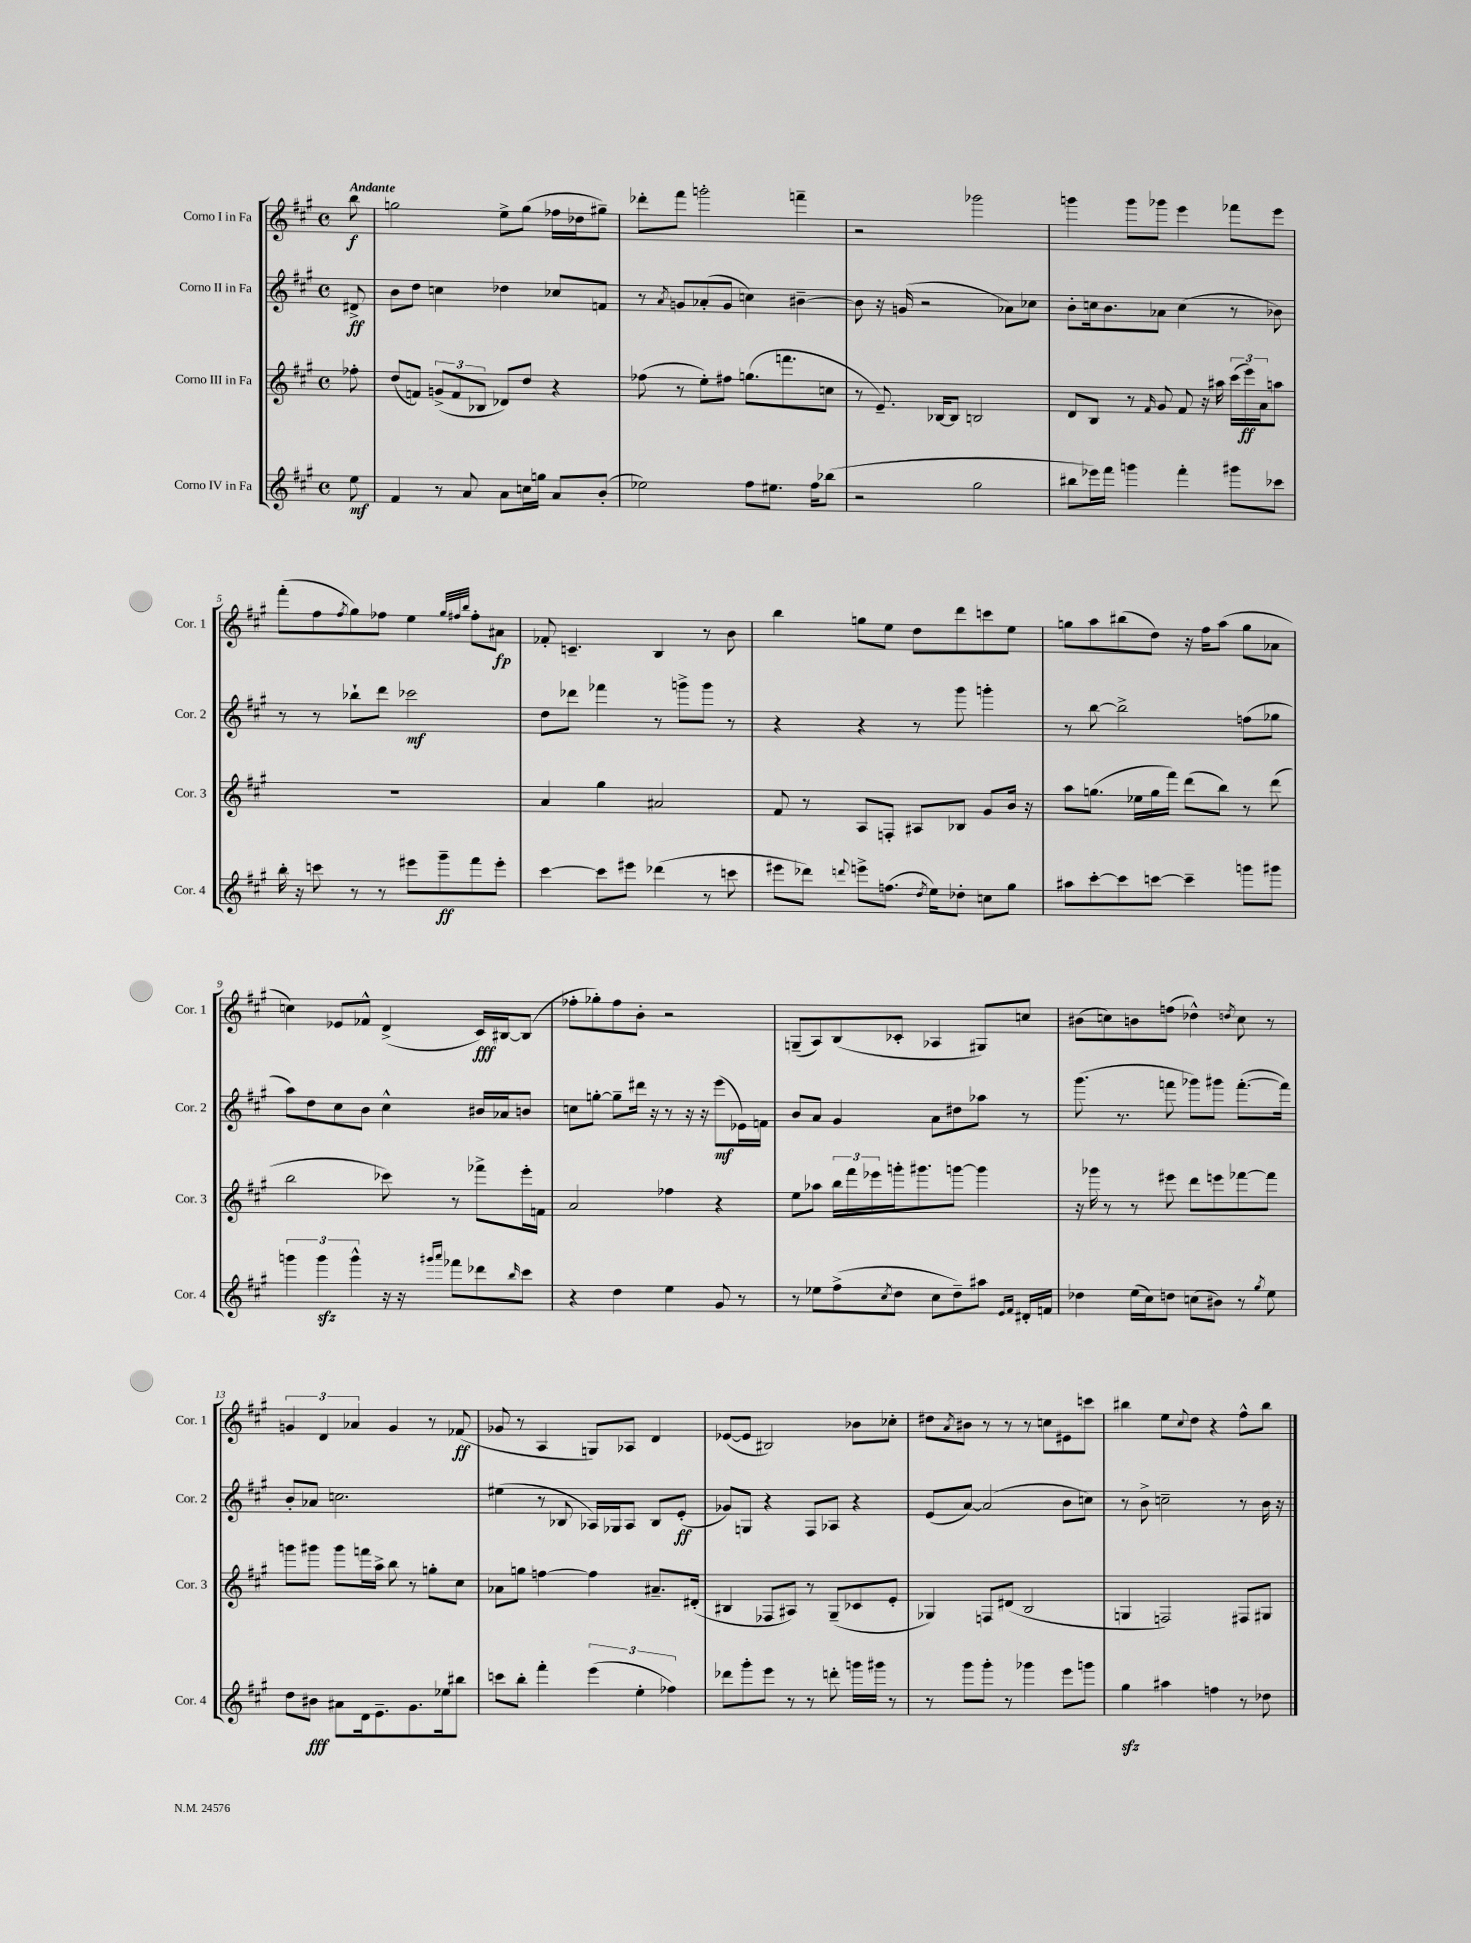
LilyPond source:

<<
\new StaffGroup <<
\new Staff = "s0" \with { instrumentName = "Corno I in Fa" shortInstrumentName = "Cor. 1" } {
    \clef treble \key a \major \defaultTimeSignature \time 4/4 \partial 8 \tempo "Andante"
    b''8\f |
    g''2 e''8-> g''8( fes''16 des''16 gis''8--) |
    des'''8-. fis'''8 g'''2-. f'''4-- |
    r2 ges'''2 |
    g'''4 g'''8 ges'''8 e'''4 fes'''8 e'''8 |
    fis'''8-.( fis''8 \acciaccatura { fis''8 } gis''8) fes''8 e''4 \grace { gis''32 fis''32 b''32 } fis''8-. ais'8\fp |
    fes'8-. c'4.-- b4 r8 b'8 |
    b''4 g''8 e''8 d''8 d'''8 c'''8 e''8 |
    g''8 a''8 bis''8( d''8) r16 fis''16 a''8( g''8 aes'8 |
    c''4) ees'8 fes'8-^ d'4->( cis'16\fff) bis16~ bis8( |
    fes''8-. ges''8-.) fes''8 b'8-. r2 |
    g8--( a8) b8( ces'8-. aes4 gis8) c''8 |
    bis'8( c''8) b'8 f''8( des''4-^) \acciaccatura { d''8 } c''8 r8 |
    \tuplet 3/2 { g'4 d'4 aes'4 } g'4 r8 fes'8\ff( |
    ges'8 r8 a4 g8) aes8 d'4 |
    ees'8~( ees'8 bis2) bes'8 ces''8-. |
    dis''8 \acciaccatura { a'8 } bis'8 r8 r8 r8 c''8 eis'8 c'''8 |
    bis''4 e''8 \appoggiatura { cis''8 } d''8 r4 fis''8-^ bis''8 \bar "|." |
}
\new Staff = "s1" \with { instrumentName = "Corno II in Fa" shortInstrumentName = "Cor. 2" } {
    \clef treble \key a \major \defaultTimeSignature \time 4/4 \partial 8
    dis'8->\ff |
    b'8 d''8 c''4 des''4 ces''8 f'8 |
    r8 \acciaccatura { a'8 } g'8 aes'8-.( g'8 c''4) bis'4~-- |
    bis'8 r16 g'16( r2 aes'8) ces''8 |
    b'8-. c''16 b'8. aes'8 c''4( r8 bes'8) |
    r8 r8 bes''8-! d'''8 ces'''2\mf |
    d''8 des'''8 fes'''4 r8 g'''8-> g'''8 r8 |
    r4 r4 r8 gis'''8 g'''4-. |
    r8 b''8~ b''2-> f''8( ges''8 |
    a''8) d''8 cis''8 b'8 cis''4-^ bis'16 aes'16 b'8 |
    c''8 g''8~-. g''8-- dis'''16 r16 r8 r16 r16 e'''8\mf( ees'16) f'16 |
    b'8 a'8 gis'4 a'8 dis''8 aes''8 r8 |
    gis'''8.( r8. f'''8 ges'''8) gis'''8 f'''8.~-.( f'''16) |
    b'8-. aes'8 c''2. |
    eis''4( r8 bes8 aes16) ges16 aes8 bes8 e'8-.\ff( |
    ges'8) g8 r4 fis8 aes8 r4 |
    e'8( a'8~) a'2( b'8 c''8) |
    r8 b'8-> c''2-- r8 b'16 r16 \bar "|." |
}
\new Staff = "s2" \with { instrumentName = "Corno III in Fa" shortInstrumentName = "Cor. 3" } {
    \clef treble \key a \major \defaultTimeSignature \time 4/4 \partial 8
    fes''8-. |
    d''8( f'8) \tuplet 3/2 { g'8->( f'8 bes8 } des'8) d''8 r4 |
    fes''8( r8 e''8-.) fis''8 g''8.( f'''8. c''8 |
    r8 e'8.--) bes16~ bes8 b2 |
    d'8 b8 r8 \grace { fis'16 } gis'8 fis'8 r16 ais''16 \tuplet 3/2 { cis'''16( e'''16\ff) a'16 } a''8 |
    R1 |
    a'4 gis''4 ais'2 |
    fis'8 r8 a8 f8-. ais8 bes8 gis'8 b'16 r16 |
    a''8 g''8.( ees''16 g''16 fis'''16) d'''8( b''8) r8 d'''8( |
    b''2 ces'''8) r8 fes'''8-> e'''16-. f'16 |
    a'2 fes''4 r4 |
    e''8 aes''8 \tuplet 3/2 { b''16 fis'''16 ees'''16 } g'''16-. gis'''8. g'''8~ g'''4 |
    r16 ges'''16 r8 r8 eis'''8 d'''8 e'''8 fes'''8~ fes'''8 |
    g'''8 gis'''8 gis'''8 f'''16 a''16-> b''8 r8 g''8-. cis''8 |
    aes'8 g''8 f''4~ f''4 ais'8.-- dis'16-.( |
    bis4 fes8 ais8) r8 gis8--( ces'8 e'8-. |
    ges4) f8 dis'8( b2 |
    g4 f2) fis8 gis8 \bar "|." |
}
\new Staff = "s3" \with { instrumentName = "Corno IV in Fa" shortInstrumentName = "Cor. 4" } {
    \clef treble \key a \major \defaultTimeSignature \time 4/4 \partial 8
    e''8\mf |
    fis'4 r8 a'8 a'8 c''16 g''16 a'8 b'8-.( |
    ees''2) fis''8 eis''8. fis''16 bes''8( |
    r2 gis''2 |
    bis''8 ees'''16) fis'''16 g'''4 fis'''4-. gis'''8 ces'''8 |
    b''16-. r16 c'''8 r8 r8 eis'''8 gis'''8--\ff fis'''8 eis'''8-. |
    cis'''4~ cis'''8 eis'''8 des'''4( r8 c'''8 |
    eis'''8 des'''8) \appoggiatura { d'''8 } e'''8-> f''8.( \acciaccatura { d''8 } e''16) des''8-. c''8 gis''8 |
    ais''8 cis'''8~-. cis'''8 c'''8~ c'''4-- g'''8 gis'''8 |
    \tuplet 3/2 { g'''4 g'''4\sfz g'''4-^ } r16 r16 \grace { gis'''16 a'''16 } fes'''8 des'''8 \grace { b''16 } cis'''8 |
    r4 d''4 e''4 gis'8 r8 |
    r8 ees''8 fis''8->( \acciaccatura { cis''8 } d''8 cis''8 d''8--) ais''8 \grace { e'16 fis'16 } dis'16-. f'16 |
    des''4 e''16( cis''16) d''8 c''8( bis'8) r8 \acciaccatura { gis''8 } e''8 |
    d''8 bis'8\fff ais'8 d'16 e'8.-- gis'8. ees''16 bis''8 |
    c'''8 b''8-. fis'''4-. \tuplet 3/2 { e'''4( e''4-. fes''4) } |
    des'''8 gis'''8-. e'''8 r8 r8 d'''8-. g'''16 gis'''16 r8 |
    r8 gis'''8 gis'''8-. r8 ges'''4 e'''8 g'''8 |
    gis''4\sfz ais''4 f''4 r8 des''8 \bar "|." |
}
>>
>>
